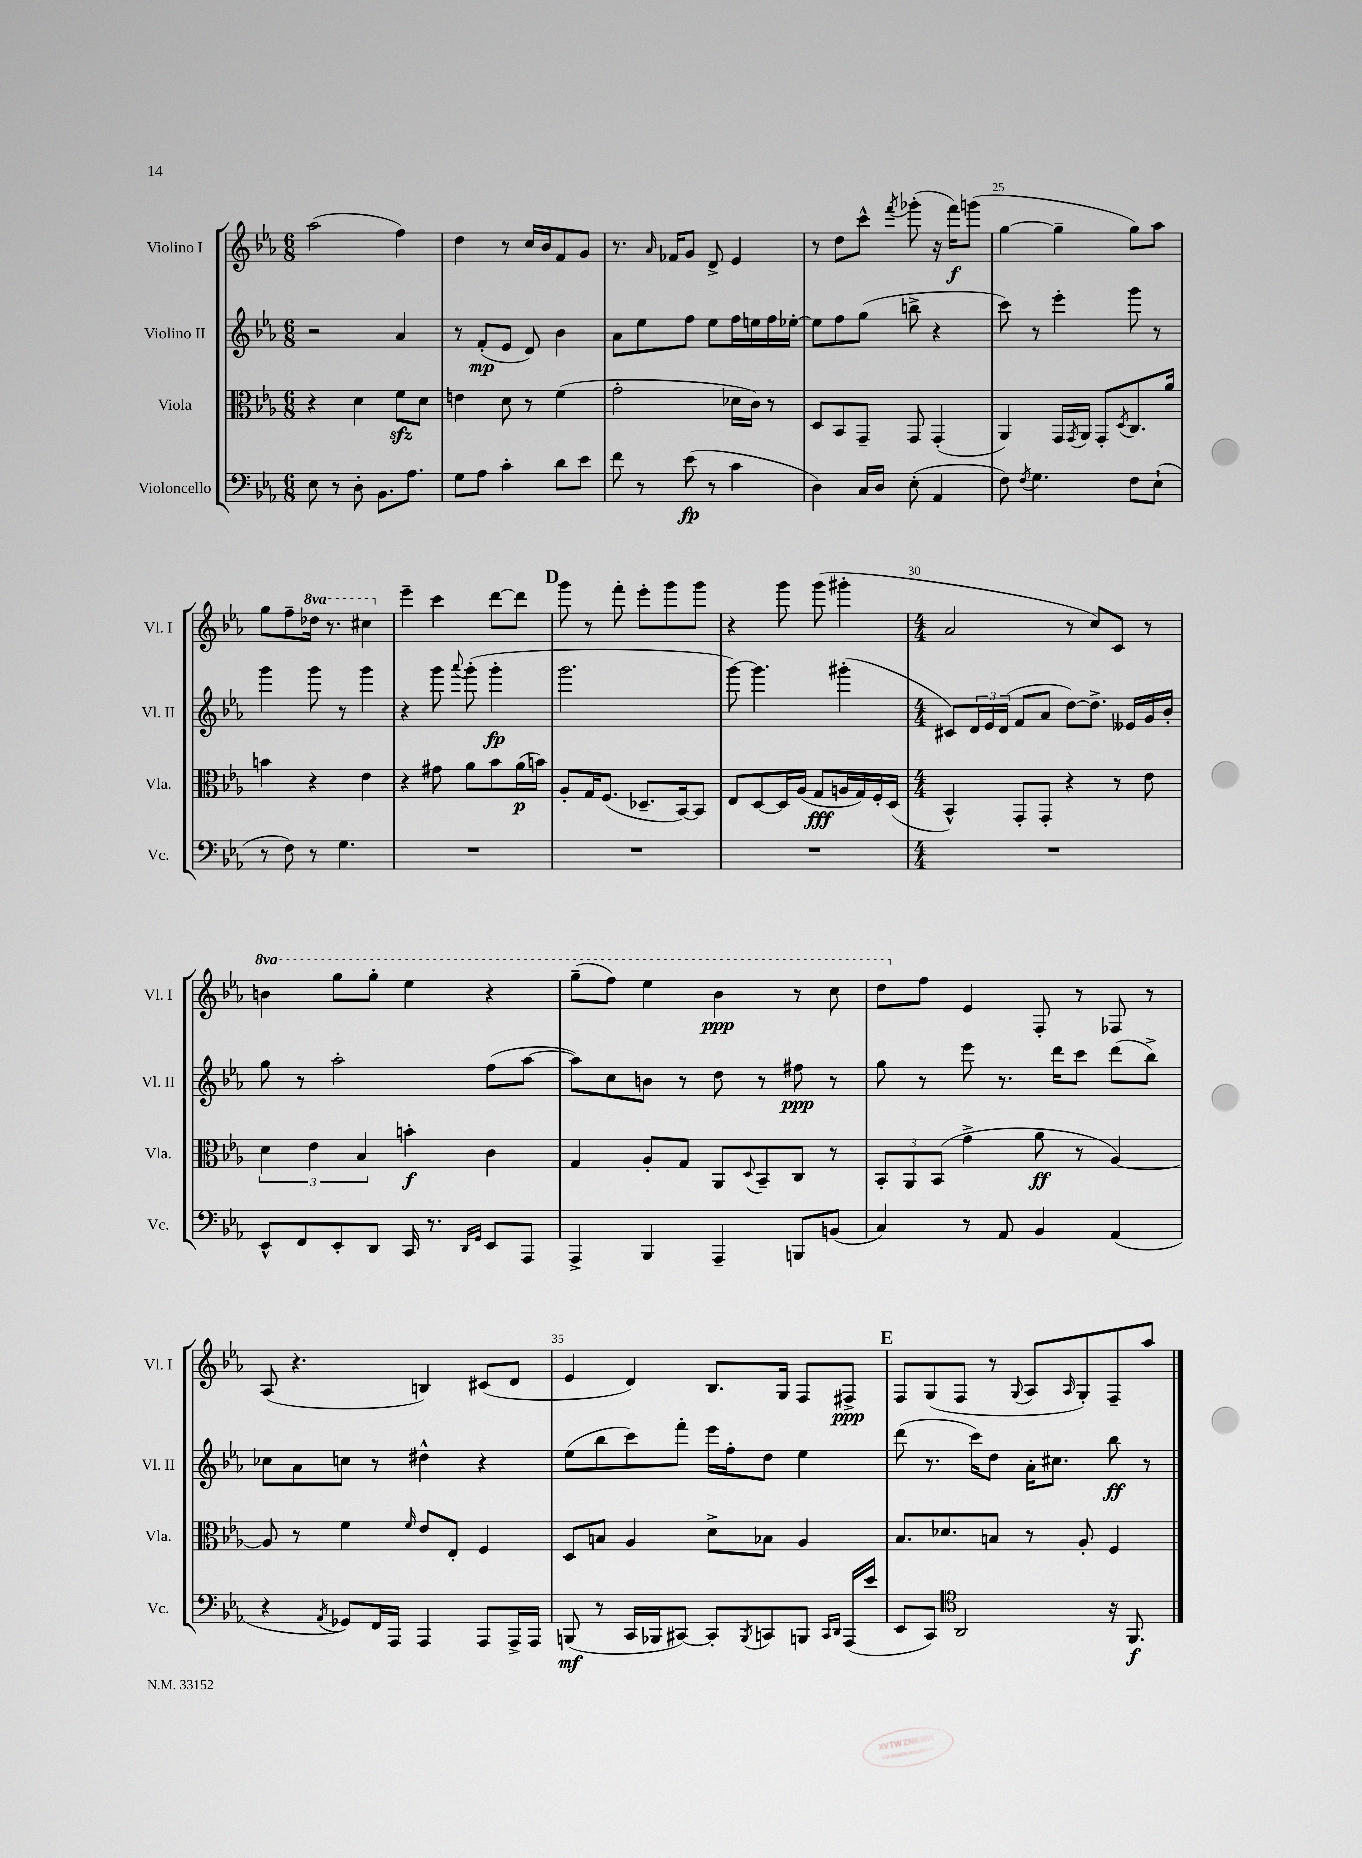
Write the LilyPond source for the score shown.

<<
\new StaffGroup <<
\new Staff = "s0" \with { instrumentName = "Violino I" shortInstrumentName = "Vl. I" } {
    \clef treble \key ees \major \numericTimeSignature \time 6/8 \set Staff.ottavationMarkups = #ottavation-simple-ordinals
    aes''2( f''4) |
    d''4 r8 c''16 bes'16 f'8 g'8 |
    r8. \grace { aes'16 } fes'16 g'8 d'8-> ees'4 |
    r8 d''8 c'''8-^ \acciaccatura { f'''8 } ges'''8-.( r16 f'''16\f) g'''8( |
    g''4~ g''4-- g''8) aes''8 |
    g''8 f''8-- \ottava #1 des'''16 r8. cis'''4 \ottava #0 |
    ees'''4-- c'''4 d'''8~ d'''8 |
    \mark \markup { \bold "D" } g'''8 r8 f'''8-. ees'''8-. g'''8 g'''8 |
    r4 g'''8 g'''8( gis'''4-. |
    \numericTimeSignature \time 4/4 aes'2 r8 c''8) c'8 r8 |
    \ottava #1 b''4 g'''8 g'''8-. ees'''4 r4 |
    g'''8--( f'''8) ees'''4 bes''4\ppp r8 c'''8 |
    d'''8 \ottava #0 f''8 ees'4 f8-. r8 fes8 r8 |
    aes8( r4. b4) cis'8( d'8 |
    ees'4 d'4) bes8. g16 f8 fis8->\ppp |
    \mark \markup { \bold "E" } f8 g8( f8 r8 \appoggiatura { g8 } aes8 \grace { aes16 } g8-.) f8-- aes''8 \bar "|." |
}
\new Staff = "s1" \with { instrumentName = "Violino II" shortInstrumentName = "Vl. II" } {
    \clef treble \key ees \major \numericTimeSignature \time 6/8
    r2 aes'4 |
    r8 f'8-.\mp( ees'8 d'8) bes'4 |
    aes'8 ees''8 f''8 ees''8 f''16 e''16 f''16 ees''16~-. |
    ees''8 f''8 g''8( b''8-> r4 |
    c'''8) r8 ees'''4-. g'''8 r8 |
    g'''4 g'''8 r8 g'''4 |
    r4 g'''8 \appoggiatura { aes'''8 } g'''8-.( g'''4-.\fp |
    \mark \markup { \bold "D" } g'''2. |
    g'''8~) g'''4. gis'''4-.( |
    \numericTimeSignature \time 4/4 cis'8) \tuplet 3/2 { d'16 ees'16 d'16( } f'8 aes'8 d''8~) d''8.-> eeses'16 g'16 bes'16-. |
    g''8 r8 aes''2-. f''8( aes''8~ |
    aes''8) c''8 b'8 r8 d''8 r8 fis''8\ppp r8 |
    g''8 r8 ees'''8 r8. d'''16 c'''8 d'''8( bes''8->) |
    ces''8 aes'8 c''8 r8 dis''4-^ r4 |
    ees''8( bes''8 c'''8) f'''8-. ees'''16 f''16-. d''8 ees''4 |
    \mark \markup { \bold "E" } d'''8( r8. c'''16) d''8 aes'16-. cis''8. bes''8\ff r8 \bar "|." |
}
\new Staff = "s2" \with { instrumentName = "Viola" shortInstrumentName = "Vla." } {
    \clef alto \key ees \major \numericTimeSignature \time 6/8
    r4 d'4 f'8\sfz d'8 |
    e'4 d'8 r8 f'4( |
    g'2-. des'16 c'16) r8 |
    d8 bes,8 g,8-- g,8 g,4-.( |
    aes,4) g,16 \acciaccatura { g,8 } aes,16 g,8-. \acciaccatura { d8 } c8. aes'16 |
    b'4 r4 ees'4 |
    r4 gis'8 aes'8 bes'8 aes'16\p( b'16) |
    \mark \markup { \bold "D" } aes8-. g16 f8.( des8.-- bes,16~) bes,8 |
    ees8 d8~ d16 aes16( g8\fff a16 g16) f16-. d16( |
    \numericTimeSignature \time 4/4 bes,4-^) g,8-. g,8-. r4 r8 ees'8 |
    \tuplet 3/2 { d'4 ees'4 bes4 } b'4-.\f c'4 |
    g4 aes8-. g8 aes,8 \appoggiatura { d8 } bes,8-- c8 r8 |
    \tuplet 3/2 { bes,8-. aes,8 bes,8( } g'4-> aes'8\ff r8 aes4~) |
    aes8 r8 f'4 \grace { f'16 } ees'8 ees8-. f4 |
    d8 b8 aes4 d'8-> bes8 aes4 |
    \mark \markup { \bold "E" } bes8. des'8. b8 r8 aes8-. f4 \bar "|." |
}
\new Staff = "s3" \with { instrumentName = "Violoncello" shortInstrumentName = "Vc." } {
    \clef bass \key ees \major \numericTimeSignature \time 6/8
    ees8 r8 d8-. bes,8. aes8. |
    g8 aes8 c'4-. d'8 ees'8 |
    f'8 r8 ees'8\fp( r8 c'4 |
    d4) c16 d16 ees8-.( aes,4 |
    f8) \acciaccatura { f8 } g4. f8 ees8-!( |
    r8 f8) r8 g4. |
    R2. |
    \mark \markup { \bold "D" } R2. |
    R2. |
    \numericTimeSignature \time 4/4 R1 |
    ees,8-^ f,8 ees,8-. d,8 c,16 r8. \grace { d,16 g,16 } ees,8 aes,,8 |
    aes,,4-> bes,,4 aes,,4-- b,,8 b,8( |
    c4) r8 aes,8 bes,4 aes,4( |
    r4 \acciaccatura { aes,8 } ges,8) f,16 aes,,16 aes,,4 aes,,8 aes,,16-> aes,,16 |
    b,,8\mf( r8 c,16 bes,,16 cis,8~) cis,8-. \acciaccatura { bes,,8 } c,8 b,,8 \grace { c,16 d,16 } aes,,16( ees'16 |
    \mark \markup { \bold "E" } ees,8 c,8) \clef tenor aes,2 r16 f,8.\f \bar "|." |
}
>>
>>
\layout { \context { \Score currentBarNumber = #21 \override BarNumber.break-visibility = ##(#f #t #t) barNumberVisibility = #(every-nth-bar-number-visible 5) } }
